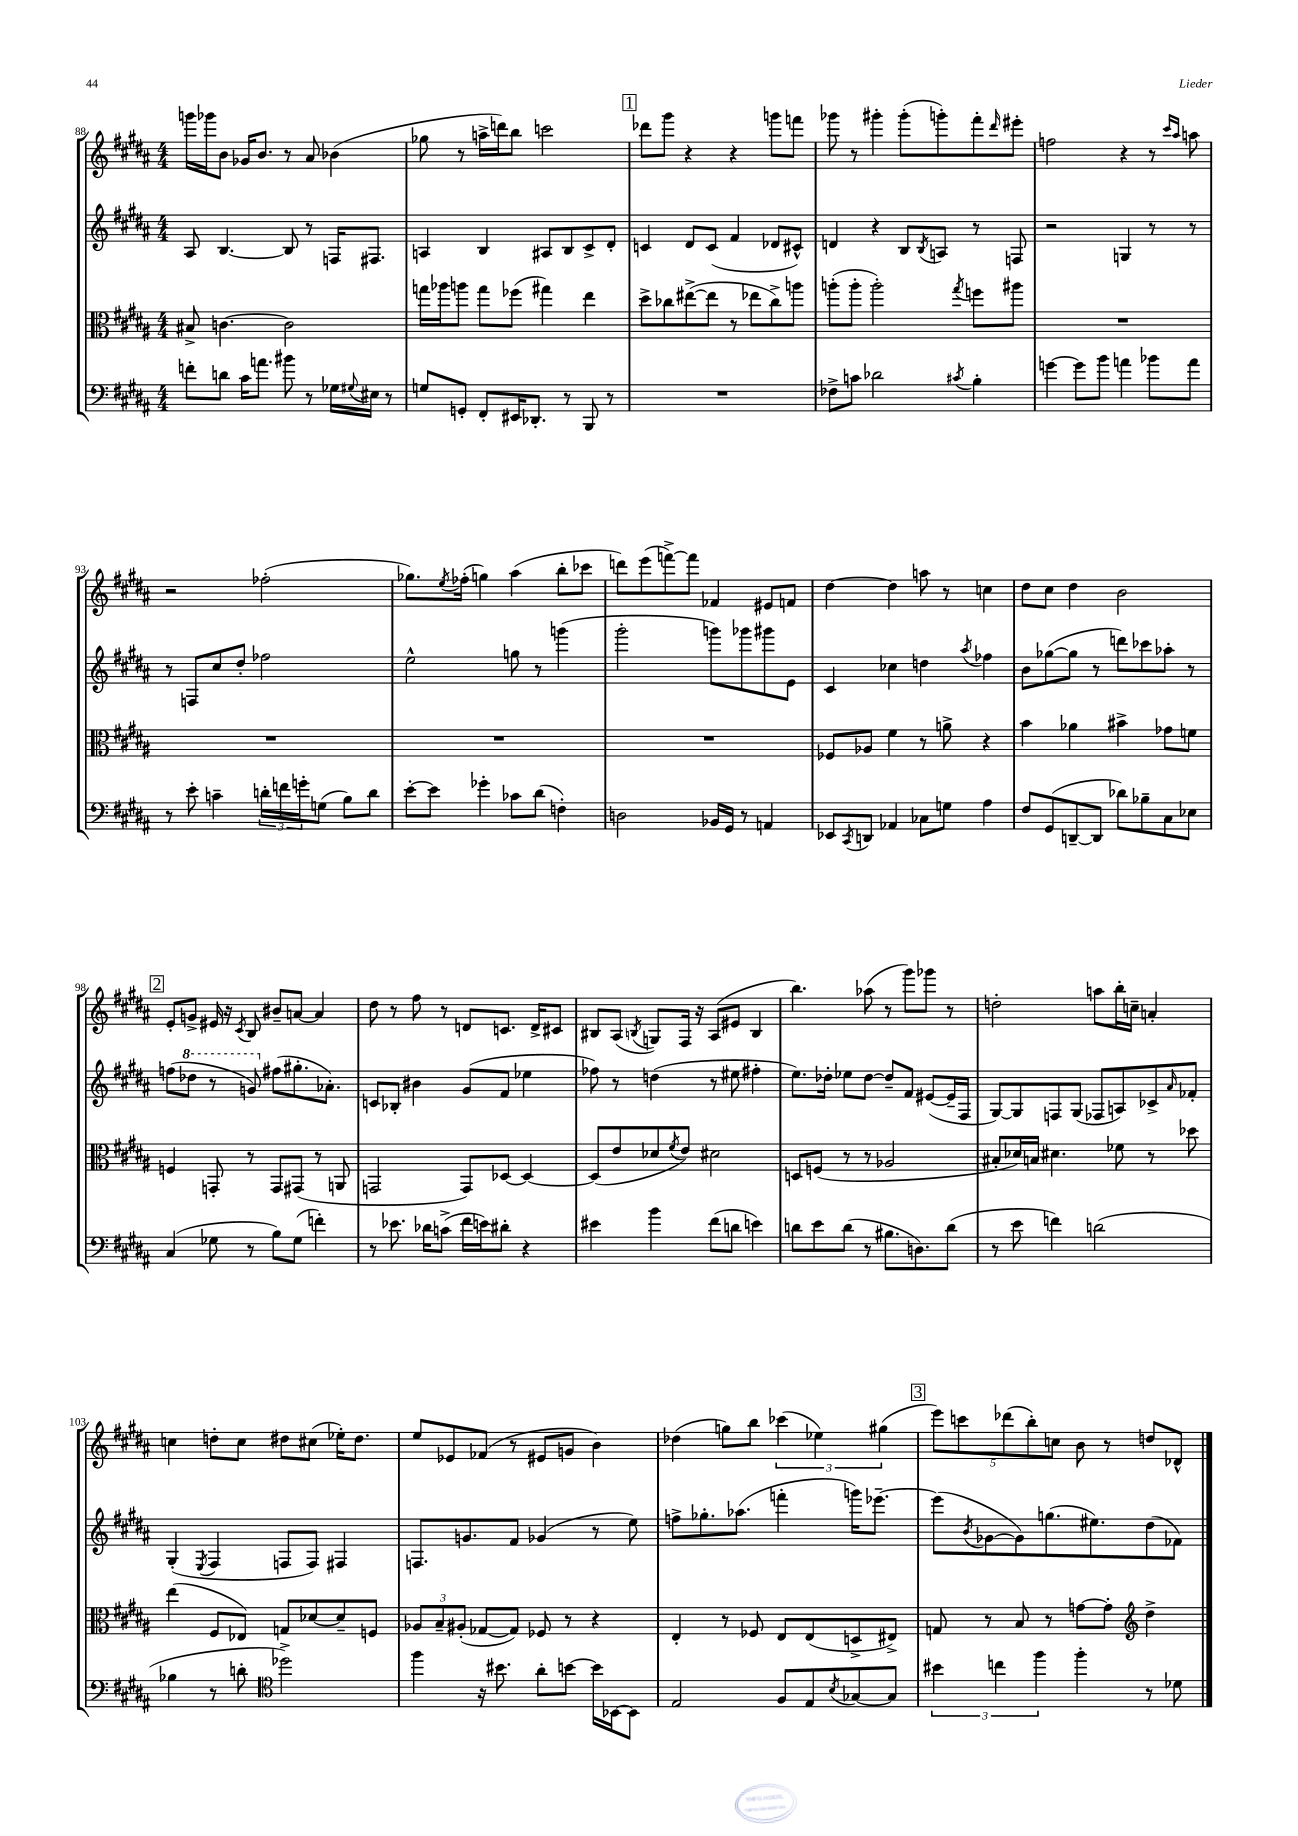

**kern	**kern	**kern	**kern
*part4	*part3	*part2	*part1
*staff4	*staff3	*staff2	*staff1
*clefF4	*clefC3	*clefG2	*clefG2
*k[f#c#g#d#a#]	*k[f#c#g#d#a#]	*k[f#c#g#d#a#]	*k[f#c#g#d#a#]
*M4/4	*M4/4	*M4/4	*M4/4
=88	=88	=88	=88
8fn'\L	8B#X^/	8A#/	16gggn\LL
.	.	.	16ggg-X\J
8dn\J	[4.cn\	[4.B/	8b\J
16c#\KL	.	.	16g-X/KL
8.an\J	.	.	8.b/J
8b#X\	2c\]	8B/]	8r
8r	.	8r	8a#/
16G-X\LL	.	16Fn/KL	(4b-X\
8qqG#X/	.	.	.
16E#X\JJ	.	8.F#X/J	.
8r	.	.	.
=89	=89	=89	=89
8Gn/L	16ggn\LL	4An/	8gg-X\
.	16aa-X\J	.	.
8GGn'/J	8aan\J	.	8r
8FF#'/L	8gg\L	4B/	16aan^\LL
.	.	.	16dddn\J)
16EE#X/K	(8ff-X\J	.	8bb\J
8.DD-X'/J	.	.	.
.	4gg#X\)	8A#X/L	2cccn\
8r	.	8B/	.
8BBB/	4ee\	8c#^/	.
8r	.	8d#'/J	.
!!LO:REH:place=s1:t=1
=90	=90	=90	=90
1r	8dd#^\L	4cn/	8ddd-X\L
.	8cc-X\	.	8ggg#\J
.	([8ee#X^\	8d#/L	4r
.	8ee#\J]	(8c/J	.
.	8r	4f#/	4r
.	8ee-X\L	.	.
.	8cc-^\)	8d-X/L	8gggn\L
.	8aan\J	8c#X^^/J)	8fffn\J
=91	=91	=91	=91
8F-X^\L	(8aan'\L	4dn/	8ggg-X\
8cn\J	8aa'\J	.	8r
2d-X\	2aa'\)	4r	4ggg#X'\
.	.	8B/L	(8ggg#'\L
.	.	8qB/	.
.	.	8An/J	8gggn'\)
8qc#X/	8qgg#/	.	.
4B'\	8ffn\L	8r	8fff#'\
.	.	.	16qqddd#/
.	8aa#X\J	8Fn/	8eee#X'\J
=92	=92	=92	=92
[4gn\	1r	2r	2ffn\
8g\L]	.	.	.
8b\J	.	.	.
4an\	.	4Gn/	4r
8b-X\L	.	8r	8r
.	.	.	16qqccc#/LL
.	.	.	16qqaa#/JJ
8a\J	.	8r	8aan\
!!LO:LB:g=z
=93	=93	=93	=93
8r	1r	8r	2r
8e'\	.	8Fn/L	.
4cn~\	.	8cc#/	.
.	.	8dd#'/J	.
24dn'\LL	.	2ff-X\	(2ff-X'\
24fn\	.	.	.
24gn'\J	.	.	.
(8Gn\J	.	.	.
8B\L)	.	.	.
8d\J	.	.	.
=94	=94	=94	=94
[8e'\L	1r	2ee^^\	8.gg-X\L)
8e\J]	.	.	.
.	.	.	8qee/
.	.	.	(16ff-X'\Jk
4g-X'\	.	.	4ggn\)
8c-X\L	.	8ggn\	(4aa#\
(8d#\J	.	8r	.
4Fn'\)	.	(4gggn\	8bb'\L
.	.	.	8ccc-X\J
=95	=95	=95	=95
2Dn\	1r	2ggg#'\	8dddn\L)
.	.	.	(8eee\
.	.	.	[8fffn^\)
.	.	.	8fff\J]
16BB-X/LL	.	8gggn\L)	4f-X/
16GG#/JJ	.	.	.
8r	.	8ggg-X\	.
4AAn/	.	8ggg#X\	8e#X/L
.	.	8e\J	8fn/J
=96	=96	=96	=96
8EE-X/L	8F-X/L	4c#/	[4dd#\
8qCC#/	.	.	.
8DDn/J	8A-X/J	.	.
4AA-X/	4f#\	4cc-X\	4dd#\]
8C-X\L	8r	4ddn\	8aan\
8Gn\J	8an^\	.	8r
.	.	8qaa#/	.
4A#\	4r	4ff-X\	4ccn\
=97	=97	=97	=97
8F#/L	4b\	8b\L	8dd#\L
(8GG#/	.	([8gg-X\	8cc#\J
[8DDn~/	4a-X\	8gg-\J]	4dd#\
8DD/J]	.	8r	.
8d-X\L)	4b#X^\	8dddn\L)	2b\
8B-X~\	.	8ccc-X\	.
8C#\	8g-X\L	8aa-X'\J	.
8E-X\J	8fn\J	8r	.
!!LO:LB:g=z
!!LO:REH:place=s1:t=2
=98	=98	=98	=98
(4C#/	4Fn/	(8ffn\L	8e'/L
*	*	*8va	*
.	.	8ddd-X\J	8gn^/J
8G-X\	8GGn'/	8r	16e#X/
.	.	.	16r
.	.	.	8qc#/
8r	8r	8ggn/)	8B/
*	*	*X8va	*
8B\L)	8GG/L	(8ff#X\L	8b#X~/L
(8G-\J	(8GG#X/J	8.gg#X'\	[8an/J
4fn'\)	8r	.	4a/]
.	.	8.a-X'\J)	.
.	8AAn/	.	.
=99	=99	=99	=99
8r	2GGn/	8cn/L	8dd#\
8.e-X\	.	8B-X'/J	8r
.	.	4b#X\	8ff#\
16d-X\KL	.	.	.
(8cn^\J	.	.	8r
16f#\LL	8GG/L)	(8g#/L	8dn/L
16en\J)	.	.	.
8d#X'\J	[8D-X/J	8f#/J	8.cn/J
4r	4D-/_	4ee-X\	.
.	.	.	16d^/KL
.	.	.	8c#X/J
=100	=100	=100	=100
4e#X\	(8D-/L]	8ff-X\)	8B#X/L
.	8e/	8r	(8A#/J
.	.	.	8qBn/
4b\	8d-X/	(4ddn\	8Gn/L)
.	8qf#/	.	.
.	8e/J)	.	16F#/Jk
.	.	.	16r
(8f#\L	2d#X\	8r	(8A#/L
8dn\J	.	8ee#X\	8e#X/J
4en\)	.	4ff#X'\	4B/
=101	=101	=101	=101
8dn\L	8Dn/L	8.ee\L)	4.bb\)
8e\	(8Fn/J	.	.
.	.	16dd-X'\Jk	.
(8d\J	8r	8ee-X\L	.
8r	8r	[8dd-\J	(8aa-X\
8.B#X\L	2A-X/	8dd-~/L]	8r
.	.	8f#/J	8ggg#\L)
8.Dn\)	.	.	.
.	.	([8e#X/L	8ggg-X\J
(8d\J	.	16e#~/L]	8r
.	.	16F#/JJ	.
=102	=102	=102	=102
8r	8B#X'/L	[8G#/L)	2ddn'\
8e\	16d-X/L)	8G#/]	.
.	16Bn/JJ	.	.
4fn\)	4.d#X\	8Fn/	.
.	.	(8G#/J	.
(2dn\	.	8F-X/L	8aan\L
.	8f-X\	8An/)	16bb'\L
.	.	.	16ccn~\JJ
.	8r	8c-X^/	4an'/
.	.	16qqa#/	.
.	8dd-X\	8f-X'/J	.
!!LO:LB:g=z
=103	=103	=103	=103
4B-X\	(4ee\	(4G#'/	4ccn\
.	.	8qE/	.
8r	8F#/L	4F#/	8ddn'\L
8dn'\	8E-X/J)	.	8cc\J
*clefC4	*	*	*
2dd-X^\)	8Gn/L	8Fn/L	8dd#X\L
.	[8d-X/	8F/J)	(8cc#X\J
.	8d-~/]	4F#X/	16ee-X'\KL)
.	.	.	8.dd#\J
.	8Fn/J	.	.
=104	=104	=104	=104
4ff#\	12A-X/L	8.Fn/L	8ee/L
.	12B~/	.	.
.	.	.	8e-X/
.	(12A#X'/J	.	.
.	.	8.gn/	.
16r	[8G-X/L	.	(8f-X/J
8.b#X\	.	.	.
.	8G-/J])	8f#/J	8r
8a#'\L	8F-X/	(4g-X/	8e#X/L
[8bn\J	8r	.	8gn/J
16b\LL]	4r	8r	4b\)
[16BB-X\J	.	.	.
8BB-\J]	.	8ee\)	.
=105	=105	=105	=105
2E/	4E'/	8ffn^\L	(4dd-X\
.	.	8.gg-X'\	.
.	8r	.	8ggn\L)
.	.	(8.aa-X\J	.
.	8F-X/	.	8bb\J
8F#/L	8E/L	4fffn'\	(6ccc-X\
8E/	(8E/	.	.
.	.	.	6ee-X\)
8qB/	.	.	.
[8G-X/	8Dn^/	16gggn\KL)	.
.	.	[8.eee-X~\J	.
.	.	.	(6gg#X\
8G-/J]	8E#X^/J)	.	.
!!LO:REH:place=s1:t=3
=106	=106	=106	=106
6b#X\	8Gn/	(8eee-\L]	10eee\L)
.	.	.	10cccn\
.	.	8qb/	.
.	8r	[8g-X\	.
6ccn\	.	.	.
.	.	.	(10ddd-X\
.	8B/	8g-\])	.
.	.	.	10bb'\)
6ff#\	.	.	.
.	8r	(8.ggn\	.
.	.	.	10ccn\J
4ff#'\	[8gn\L	.	8b\
.	.	8.ee#X\)	.
.	8g'\J]	.	8r
*	*clefG2	*	*
8r	4dd#^\	(8dd#\	8ddn/L
8d-X\	.	8f-X\J)	8d-X^^/J
==	==	==	==
*-	*-	*-	*-
